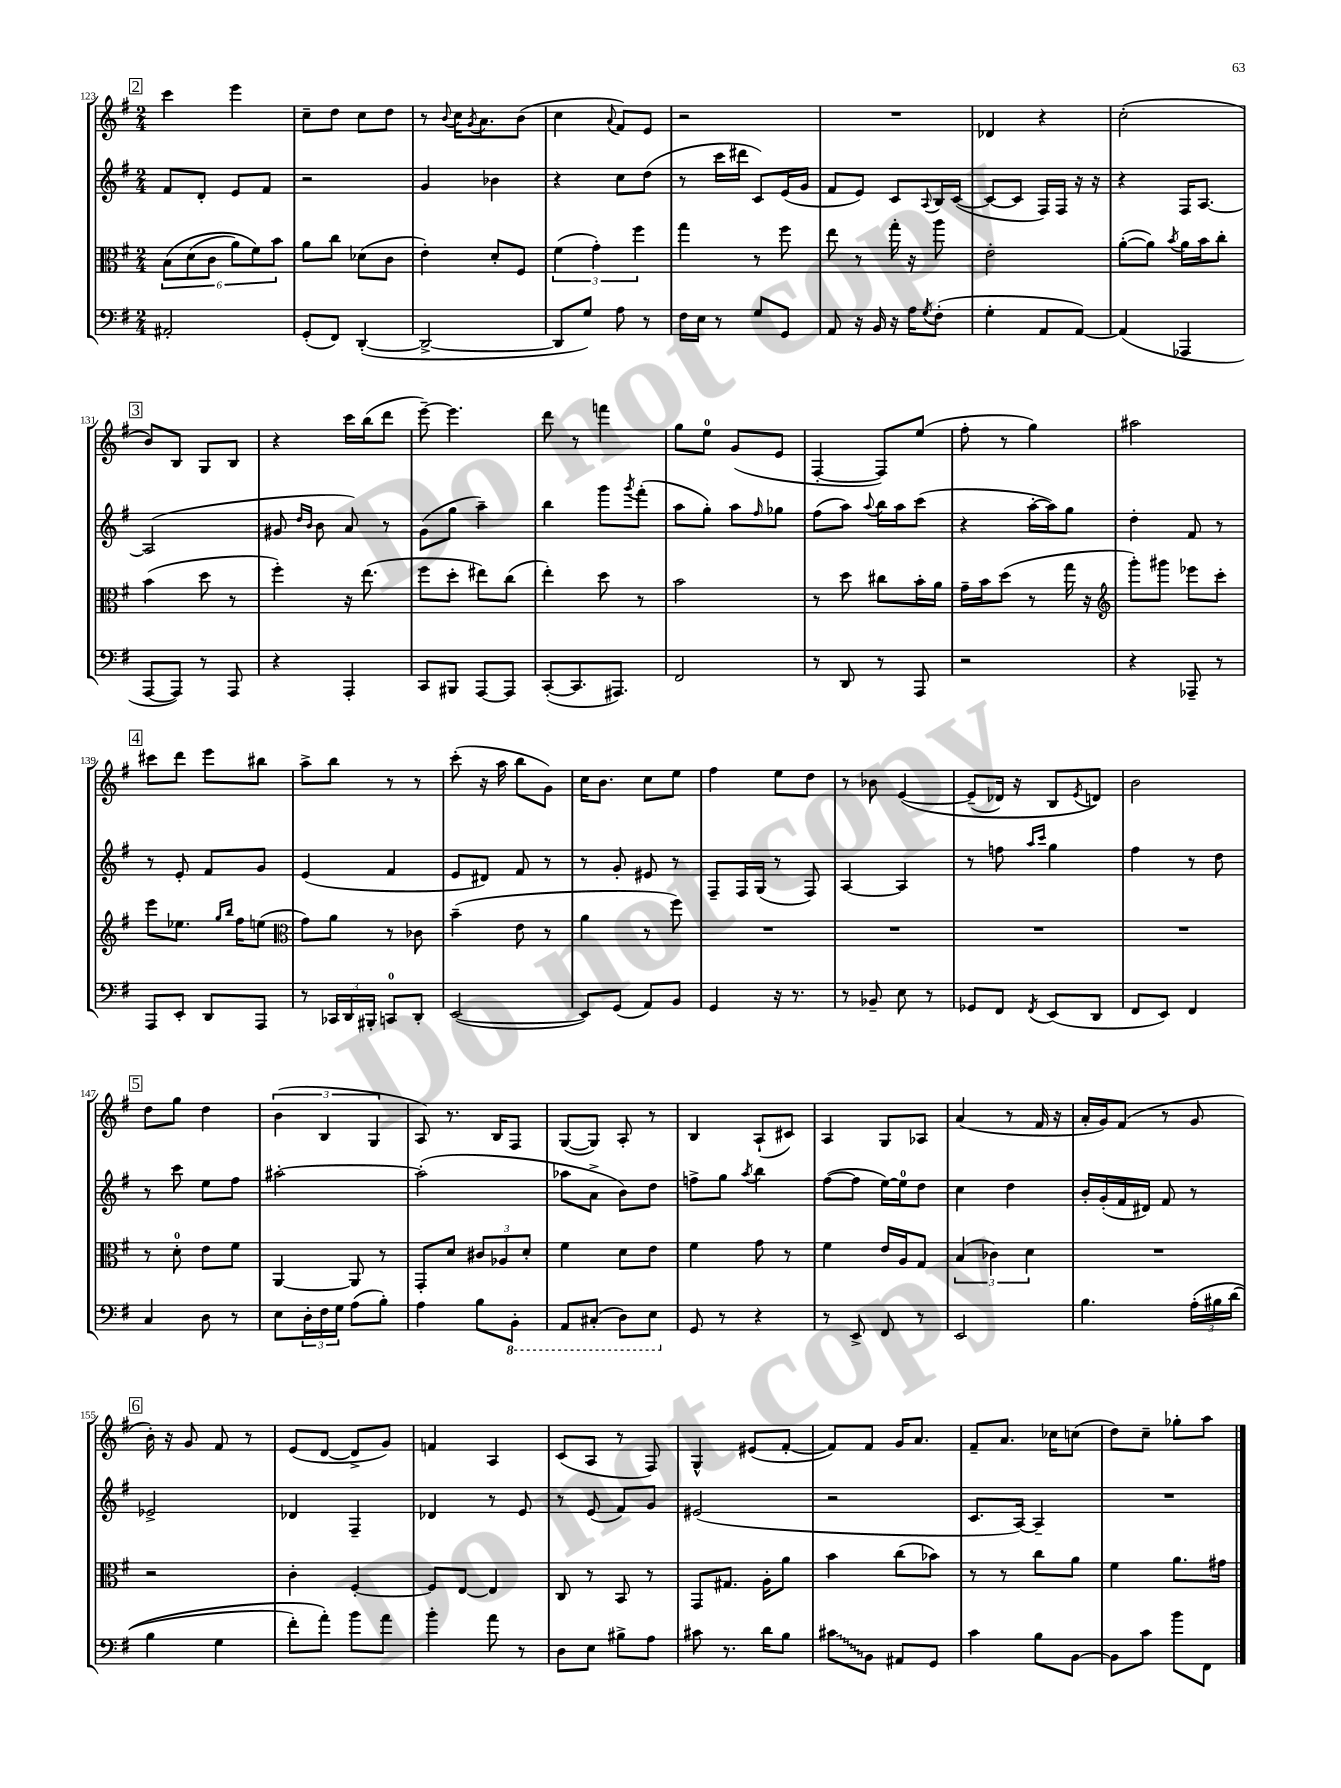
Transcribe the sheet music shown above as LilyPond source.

<<
\new StaffGroup <<
\new Staff = "s0" {
    \clef treble \key g \major \numericTimeSignature \time 2/4
    \mark \markup { \box "2" } c'''4 e'''4 |
    c''8-- d''8 c''8 d''8 |
    r8 \appoggiatura { b'8 } c''16 \acciaccatura { g'8 } a'8. b'8( |
    c''4 \appoggiatura { a'8 } fis'8) e'8 |
    r2 |
    R2 |
    des'4 r4 |
    c''2-.( |
    \mark \markup { \box "3" } b'8) b8 g8 b8 |
    r4 c'''16 b''16( d'''8 |
    e'''8~--) e'''4. |
    d'''8 r8 f'''4 |
    g''8 e''8-0 g'8( e'8 |
    fis4~-. fis8) e''8( |
    fis''8-. r8 g''4) |
    ais''2 |
    \mark \markup { \box "4" } cis'''8 d'''8 e'''8 bis''8 |
    a''8-> b''8 r8 r8 |
    c'''8-.( r16 a''16 b''8 g'8) |
    c''16 b'8. c''8 e''8 |
    fis''4 e''8 d''8 |
    r8 bes'8 e'4~\( |
    e'8--( des'16) r16 b8 \acciaccatura { e'8 } d'8\) |
    b'2 |
    \mark \markup { \box "5" } d''8 g''8 d''4 |
    \tuplet 3/2 { b'4( b4 g4 } |
    a8) r8. b16 fis8 |
    g8~( g8) a8-. r8 |
    b4 a8-!( cis'8) |
    a4 g8 aes8 |
    a'4( r8 fis'16 r16 |
    a'16-. g'16) fis'8( r8 g'8 |
    \mark \markup { \box "6" } b'16-.) r16 g'8 fis'8 r8 |
    e'8( d'8~ d'8-> g'8) |
    f'4 a4 |
    c'8( a8 r8 fis8) |
    g4-^ eis'8( fis'8~-. |
    fis'8) fis'8 g'16 a'8. |
    fis'8-- a'8. ces''16 c''8( |
    d''8) c''8-- ges''8-. a''8 \bar "|." |
}
\new Staff = "s1" {
    \clef treble \key g \major \numericTimeSignature \time 2/4
    \mark \markup { \box "2" } fis'8 d'8-. e'8 fis'8 |
    r2 |
    g'4 bes'4 |
    r4 c''8 d''8( |
    r8 c'''16 dis'''16 c'8) e'16( g'16 |
    fis'8 e'8) c'8 \appoggiatura { a8 } b16 c'16~( |
    c'8~ c'8 fis16) fis16 r16 r16 |
    r4 fis16 a8.~ |
    \mark \markup { \box "3" } a2( |
    gis'8 \grace { d''16 b'16 } b'8 a'8) r8 |
    g'8( g''8 a''4--) |
    b''4 g'''8 \acciaccatura { g'''8 } fis'''8-.( |
    a''8 g''8-.) a''8 \grace { fis''16 } ges''8 |
    fis''8( a''8) \appoggiatura { a''8 } b''16 a''16 c'''8( |
    r4 a''16~-. a''16) g''8 |
    d''4-. fis'8 r8 |
    \mark \markup { \box "4" } r8 e'8-. fis'8 g'8 |
    e'4( fis'4 |
    e'8 dis'8) fis'8 r8 |
    r8 g'8-. eis'8 r8 |
    fis8-- fis16 g16( r8 fis8) |
    a4~ a4 |
    r8 f''8 \grace { a''16 c'''16 } g''4 |
    fis''4 r8 d''8 |
    \mark \markup { \box "5" } r8 c'''8 e''8 fis''8 |
    ais''2~-. |
    ais''2-.( |
    aes''8 a'8-> b'8) d''8 |
    f''8-> g''8 \acciaccatura { a''8 } b''4 |
    fis''8~( fis''8 e''16~) e''16-0 d''8 |
    c''4 d''4 |
    b'16-. g'16-.( fis'16 dis'16) fis'8 r8 |
    \mark \markup { \box "6" } ees'2-> |
    des'4 fis4-- |
    des'4 r8 e'8 |
    r8 e'8( fis'8) g'8 |
    eis'2( |
    r2 |
    c'8. a16~) a4-- |
    R2 \bar "|." |
}
\new Staff = "s2" {
    \clef alto \key g \major \numericTimeSignature \time 2/4
    \mark \markup { \box "2" } \tuplet 6/4 { b8\( d'8( c'8 a'8) fis'8\) b'8 } |
    a'8 c''8 des'8( c'8 |
    e'4-.) d'8-. fis8 |
    \tuplet 3/2 { fis'4( g'4-.) fis''4 } |
    g''4 r8 fis''8 |
    e''8 r8 g''16-. r16 a''8 |
    e'2-. |
    a'8~-.( a'8) \acciaccatura { b'8 } a'16 b'16 c''8-. |
    \mark \markup { \box "3" } b'4( d''8 r8 |
    fis''4-.) r16 e''8.( |
    fis''8 d''8-. eis''8) c''8( |
    e''4-.) d''8 r8 |
    b'2 |
    r8 d''8 cis''8 b'16-. a'16 |
    g'16-- b'16 d''8( r8 g''16 r16 |
    \clef treble g'''8-.) gis'''8 ees'''8 c'''8-. |
    \mark \markup { \box "4" } e'''8 ees''8. \grace { g''16 b''16 } fis''16 e''8( |
    \clef alto g'8) a'8 r8 ces'8 |
    b'4--( e'8 r8 |
    a'4 r8 fis''8) |
    R2 |
    R2 |
    R2 |
    R2 |
    \mark \markup { \box "5" } r8 d'8-0-. e'8 fis'8 |
    a,4~ a,8 r8 |
    g,8-. d'8 \tuplet 3/2 { cis'8 aes8 d'8-. } |
    fis'4 d'8 e'8 |
    fis'4 g'8 r8 |
    fis'4 e'16 a16 g8 |
    \tuplet 3/2 { b4( ces'4) d'4 } |
    R2 |
    \mark \markup { \box "6" } r2 |
    c'4-. fis4~-. |
    fis8 e8~ e4 |
    c8 r8 b,8 r8 |
    g,8 gis8. a16-. a'8 |
    b'4 c''8( bes'8) |
    r8 r8 c''8 a'8 |
    fis'4 a'8. gis'16 \bar "|." |
}
\new Staff = "s3" {
    \clef bass \key g \major \numericTimeSignature \time 2/4
    \mark \markup { \box "2" } ais,2-. |
    g,8-.( fis,8) d,4~-.( |
    d,2~-> |
    d,8 g8) a8 r8 |
    fis16 e16 r8 g8 g,8 |
    a,8 r16 b,16 r16 a16 \acciaccatura { g8 } fis8-.( |
    g4-. a,8 a,8~) |
    a,4( aes,,4 |
    \mark \markup { \box "3" } a,,8~ a,,8) r8 a,,8 |
    r4 a,,4-. |
    c,8 bis,,8 a,,8~ a,,8 |
    c,8~-.( c,8. ais,,8.) |
    fis,2 |
    r8 d,8 r8 a,,8 |
    r2 |
    r4 aes,,8-- r8 |
    \mark \markup { \box "4" } a,,8 e,8-. d,8 a,,8 |
    r8 \tuplet 3/2 { ces,16 d,16 bis,,16-. } c,8-0 d,8-. |
    e,2~( |
    e,8) g,8( a,8) b,8 |
    g,4 r16 r8. |
    r8 bes,8-- e8 r8 |
    ges,8 fis,8 \acciaccatura { fis,8 } e,8( d,8 |
    fis,8 e,8) fis,4 |
    \mark \markup { \box "5" } c4 d8 r8 |
    e8 \tuplet 3/2 { d16-. fis16 g16 } a8( b8-.) |
    a4 b8 \ottava #-1 b,,8-. |
    a,,8 cis,8-.( d,8) e,8 \ottava #0 |
    g,8 r8 r4 |
    r8 e,8-> fis,8 r8 |
    e,2 |
    b4. \tuplet 3/2 { a16-.\( bis16 d'16( } |
    \mark \markup { \box "6" } b4 g4 |
    fis'8-.) a'8-.\) b'8 a'8 |
    b'4-. a'8 r8 |
    d8 e8 bis8-> a8 |
    cis'8 r8. d'16 b8 |
    \once \override Glissando.style = #'zigzag cis'8\glissando b,8 ais,8 g,8 |
    c'4 b8 b,8~ |
    b,8 c'8 b'8 fis,8 \bar "|." |
}
>>
>>
\layout { \context { \Score currentBarNumber = #123 } }
